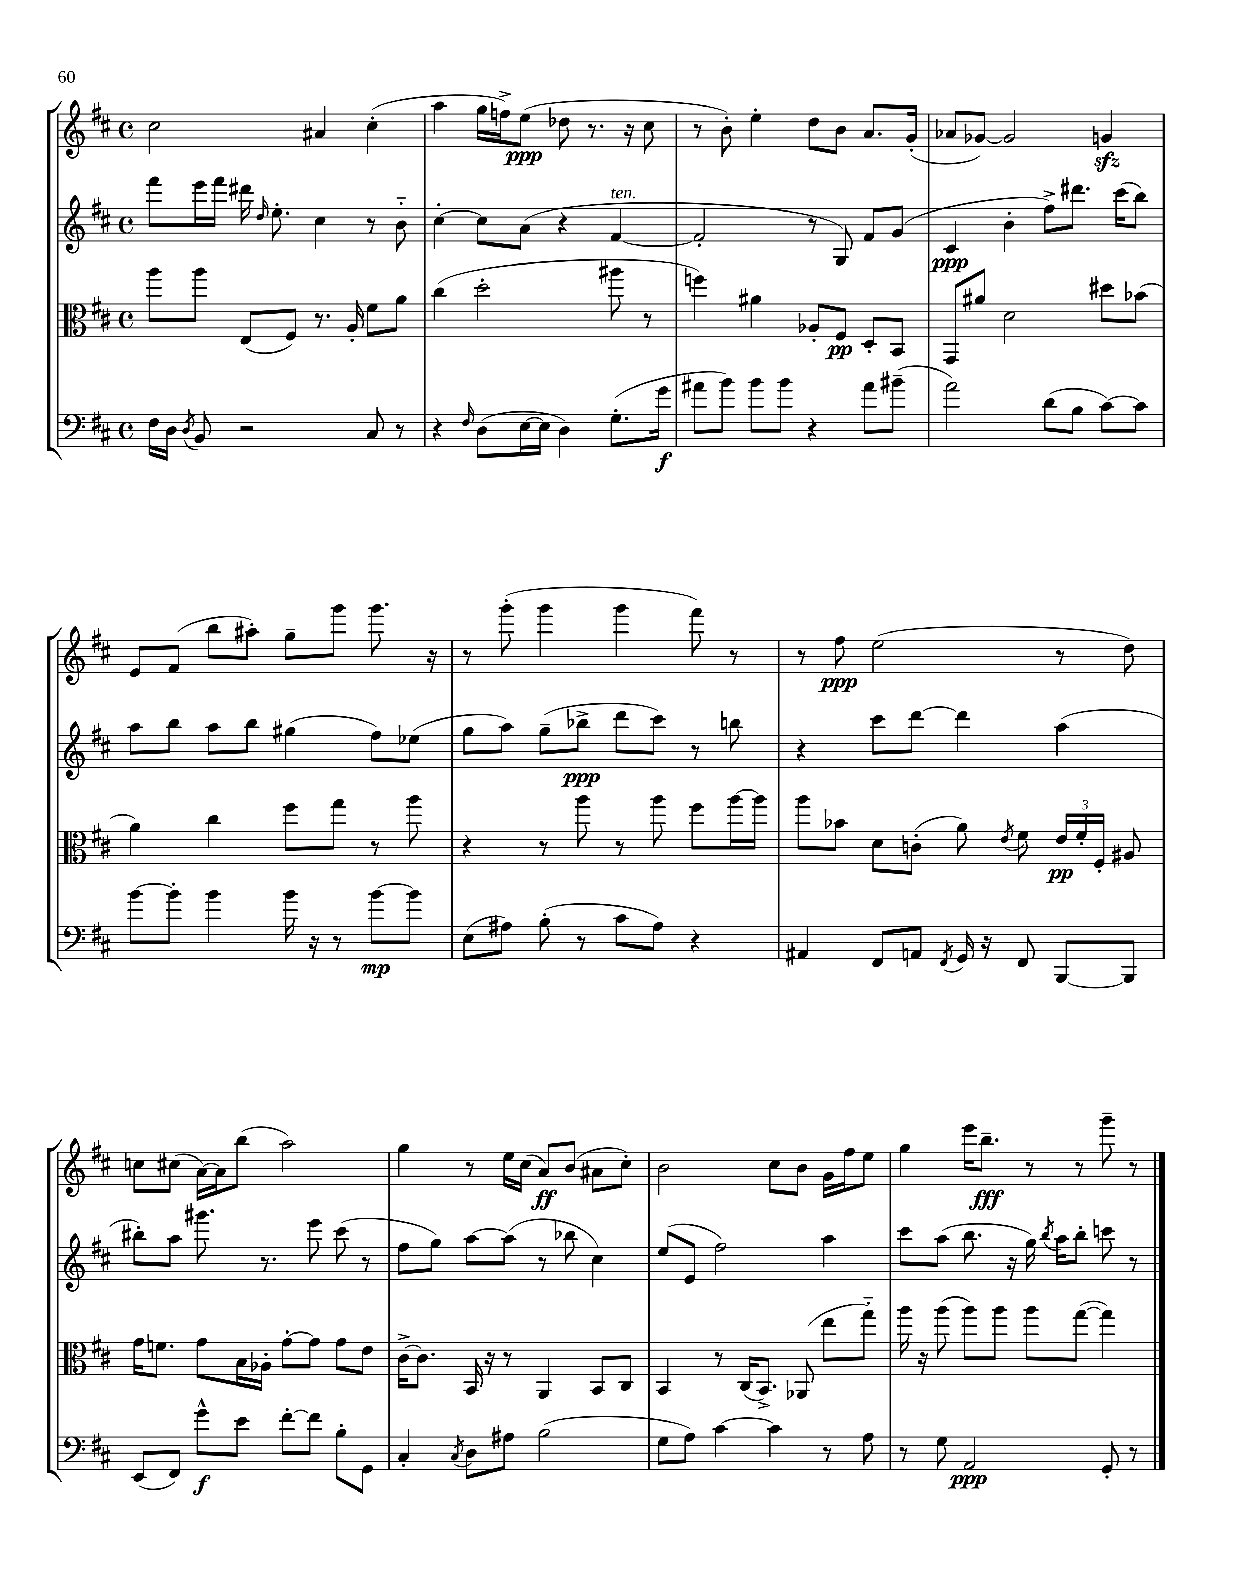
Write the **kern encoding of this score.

**kern	**dynam	**kern	**dynam	**kern	**dynam	**kern	**dynam
*part4	*part4	*part3	*part3	*part2	*part2	*part1	*part1
*staff4	*staff4	*staff3	*staff3	*staff2	*staff2	*staff1	*staff1
*clefF4	*	*clefC3	*	*clefG2	*	*clefG2	*
*k[f#c#]	*	*k[f#c#]	*	*k[f#c#]	*	*k[f#c#]	*
*M4/4	*	*M4/4	*	*M4/4	*	*M4/4	*
*met(c)	*	*met(c)	*	*met(c)	*	*met(c)	*
=118	=118	=118	=118	=118	=118	=118	=118
16F#\LL	.	8aa\L	.	8fff#\L	.	2cc#\	.
16D\JJ	.	.	.	.	.	.	.
8qD/	.	.	.	.	.	.	.
8BB/	.	8aa\J	.	16eee\L	.	.	.
.	.	.	.	16fff#\JJ	.	.	.
2r	.	(8E/L	.	16ddd#X\	.	.	.
.	.	.	.	16qqdd/	.	.	.
.	.	.	.	8.ee'\	.	.	.
.	.	8F#/J)	.	.	.	.	.
.	.	8.r	.	4cc#\	.	4a#X/	.
.	.	16A'/	.	.	.	.	.
8C#/	.	8f#\L	.	8r	.	(4cc#'\	.
8r	.	8a\J	.	8b\	.	.	.
=119	=119	=119	=119	=119	=119	=119	=119
4r	.	(4cc#\	.	[4cc#'\	.	4aa\	.
16qqF#/	.	.	.	.	.	.	.
(8D\L	.	2dd'\	.	8cc#\L]	.	16gg\LL	.
.	.	.	.	.	.	16ffn^\J)	.
[16E\L	.	.	.	(8a\J	.	(8ee\J	ppp
16E\JJ]	.	.	.	.	.	.	.
4D\)	.	.	.	4r	.	8dd-X\	.
.	.	.	.	.	.	8.r	.
!	!	!	!	!LO:TX:a:i:t=ten.	!	!	!
(8.G'\L	.	8aa#X\	.	[4f#/	.	.	.
.	.	.	.	.	.	16r	.
.	.	8r	.	.	.	8cc#\	.
16g\Jk	f	.	.	.	.	.	.
=120	=120	=120	=120	=120	=120	=120	=120
8a#X\L	.	4ffn\)	.	2f#'/]	.	8r	.
8b\J)	.	.	.	.	.	8b'\)	.
8b\L	.	4a#X\	.	.	.	4ee'\	.
8b\J	.	.	.	.	.	.	.
4r	.	8A-X'/L	.	8r	.	8dd\L	.
.	.	8F#/J	pp	8G/)	.	8b\J	.
8a#\L	.	8D'/L	.	8f#/L	.	8.a/L	.
(8b#X~\J	.	8BB/J	.	(8g/J	.	.	.
.	.	.	.	.	.	(16g'/Jk	.
=121	=121	=121	=121	=121	=121	=121	=121
2a\)	.	8GG/L	.	4c#/	ppp	8a-X/L	.
.	.	8a#X/J	.	.	.	[8g-X/J)	.
.	.	2d\	.	4b'\	.	2g-/]	.
(8d\L	.	.	.	8ff#^\L)	.	.	.
8B\J	.	.	.	8.ddd#X\J	.	.	.
[8c#\L)	.	8dd#X\L	.	.	.	4gnzz/	.
.	.	.	.	(16ccc#\KL	.	.	.
8c#\J]	.	(8b-X\J	.	8bb\J)	.	.	.
!!LO:LB:g=z
=122	=122	=122	=122	=122	=122	=122	=122
[8b\L	.	4a\)	.	8aa\L	.	8e/L	.
8b'\J]	.	.	.	8bb\J	.	(8f#/J	.
4b\	.	4cc#\	.	8aa\L	.	8bb\L	.
.	.	.	.	8bb\J	.	8aa#X'\J)	.
16b\	.	8ff#\L	.	(4gg#X\	.	8gg~\L	.
16r	.	.	.	.	.	.	.
8r	.	8gg\J	.	.	.	8ggg\J	.
[8b\L	mp	8r	.	8ff#\L)	.	8.ggg\	.
8b\J]	.	8aa\	.	(8ee-X\J	.	.	.
.	.	.	.	.	.	16r	.
=123	=123	=123	=123	=123	=123	=123	=123
(8E\L	.	4r	.	8gg\L	.	8r	.
8A#X\J)	.	.	.	8aa\J)	.	(8ggg'\	.
(8B'\	.	8r	.	(8gg~\L	.	4ggg\	.
8r	.	8aa\	.	8bb-X^\J	ppp	.	.
8c#\L	.	8r	.	8ddd\L	.	4ggg\	.
8A#\J)	.	8aa\	.	8ccc#\J)	.	.	.
4r	.	8ff#\L	.	8r	.	8fff#\)	.
.	.	[16aa\L	.	8bbn\	.	8r	.
.	.	16aa\JJ]	.	.	.	.	.
=124	=124	=124	=124	=124	=124	=124	=124
4AA#X/	.	8aa\L	.	4r	.	8r	.
.	.	8b-X\J	.	.	.	8ff#\	ppp
8FF#/L	.	8d\L	.	8ccc#\L	.	(2ee\	.
8AAn/J	.	(8cn'\J	.	[8ddd\J	.	.	.
8qFF#/	.	.	.	.	.	.	.
16GG/	.	8a\)	.	4ddd\]	.	.	.
16r	.	.	.	.	.	.	.
.	.	8qe/	.	.	.	.	.
8FF#/	.	8f#\	.	.	.	.	.
[8BBB/L	.	24e/LL	pp	(4aa\	.	8r	.
.	.	24f#'/	.	.	.	.	.
.	.	24F#'/JJ	.	.	.	.	.
8BBB/J]	.	8A#X/	.	.	.	8dd\)	.
!!LO:LB:g=z
=125	=125	=125	=125	=125	=125	=125	=125
(8EE/L	.	16g\KL	.	8bb#X'\L)	.	8ccn\L	.
.	.	8.fn\J	.	.	.	.	.
8FF#/J)	.	.	.	8aa\J	.	(8cc#X\J	.
8g^^\L	f	8g\L	.	8.ggg#X\	.	[16a\LL)	.
.	.	.	.	.	.	16a\J]	.
8e\J	.	16B\L	.	.	.	(8bb\J	.
.	.	16A-X'\JJ	.	8.r	.	.	.
[8f#'\L	.	[8g'\L	.	.	.	2aa\)	.
8f#\J]	.	8g\J]	.	8eee\	.	.	.
8B'\L	.	8g\L	.	(8ccc#\	.	.	.
8GG\J	.	8e\J	.	8r	.	.	.
=126	=126	=126	=126	=126	=126	=126	=126
4C#'/	.	[16c#^\KL	.	8ff#\L	.	4gg\	.
.	.	8.c#\J]	.	.	.	.	.
.	.	.	.	8gg\J)	.	.	.
8qC#/	.	.	.	.	.	.	.
8D\L	.	16BB/	.	[8aa\L	.	8r	.
.	.	16r	.	.	.	.	.
8A#X\J	.	8r	.	(8aa\J]	.	16ee\LL	.
.	.	.	.	.	.	(16cc#\JJ	.
(2B\	.	4AA/	.	8r	.	8a/L)	ff
.	.	.	.	8bb-X\	.	(8b/J	.
.	.	8BB/L	.	4cc#\)	.	8a#X\L	.
.	.	8C#/J	.	.	.	8cc#'\J)	.
=127	=127	=127	=127	=127	=127	=127	=127
8G\L	.	4BB/	.	(8ee/L	.	2b\	.
8A\J)	.	.	.	8e/J	.	.	.
[4c#\	.	8r	.	2ff#\)	.	.	.
.	.	(16C#/KL	.	.	.	.	.
.	.	8.BB^/J)	.	.	.	.	.
4c#\]	.	.	.	.	.	8cc#\L	.
.	.	(8AA-X/	.	.	.	8b\J	.
8r	.	8ee\L	.	4aa\	.	16g\LL	.
.	.	.	.	.	.	16ff#\J	.
8A\	.	8gg\J)	.	.	.	8ee\J	.
=128	=128	=128	=128	=128	=128	=128	=128
8r	.	16aa\	.	8ccc#\L	.	4gg\	.
.	.	16r	.	.	.	.	.
8G\	.	(8aa\	.	(8aa\J	.	.	.
2AA/	ppp	8aa\L)	.	8.bb\	.	16eee\KL	.
.	.	.	.	.	.	8.bb~\J	fff
.	.	8aa\J	.	.	.	.	.
.	.	.	.	16r	.	.	.
.	.	8aa\L	.	16gg\)	.	8r	.
.	.	.	.	8qbb/	.	.	.
.	.	.	.	16aa\KL	.	.	.
.	.	([8gg\J	.	8bb'\J	.	8r	.
8GG'/	.	4gg\])	.	8cccn\	.	8ggg~\	.
8r	.	.	.	8r	.	8r	.
==	==	==	==	==	==	==	==
*-	*-	*-	*-	*-	*-	*-	*-
